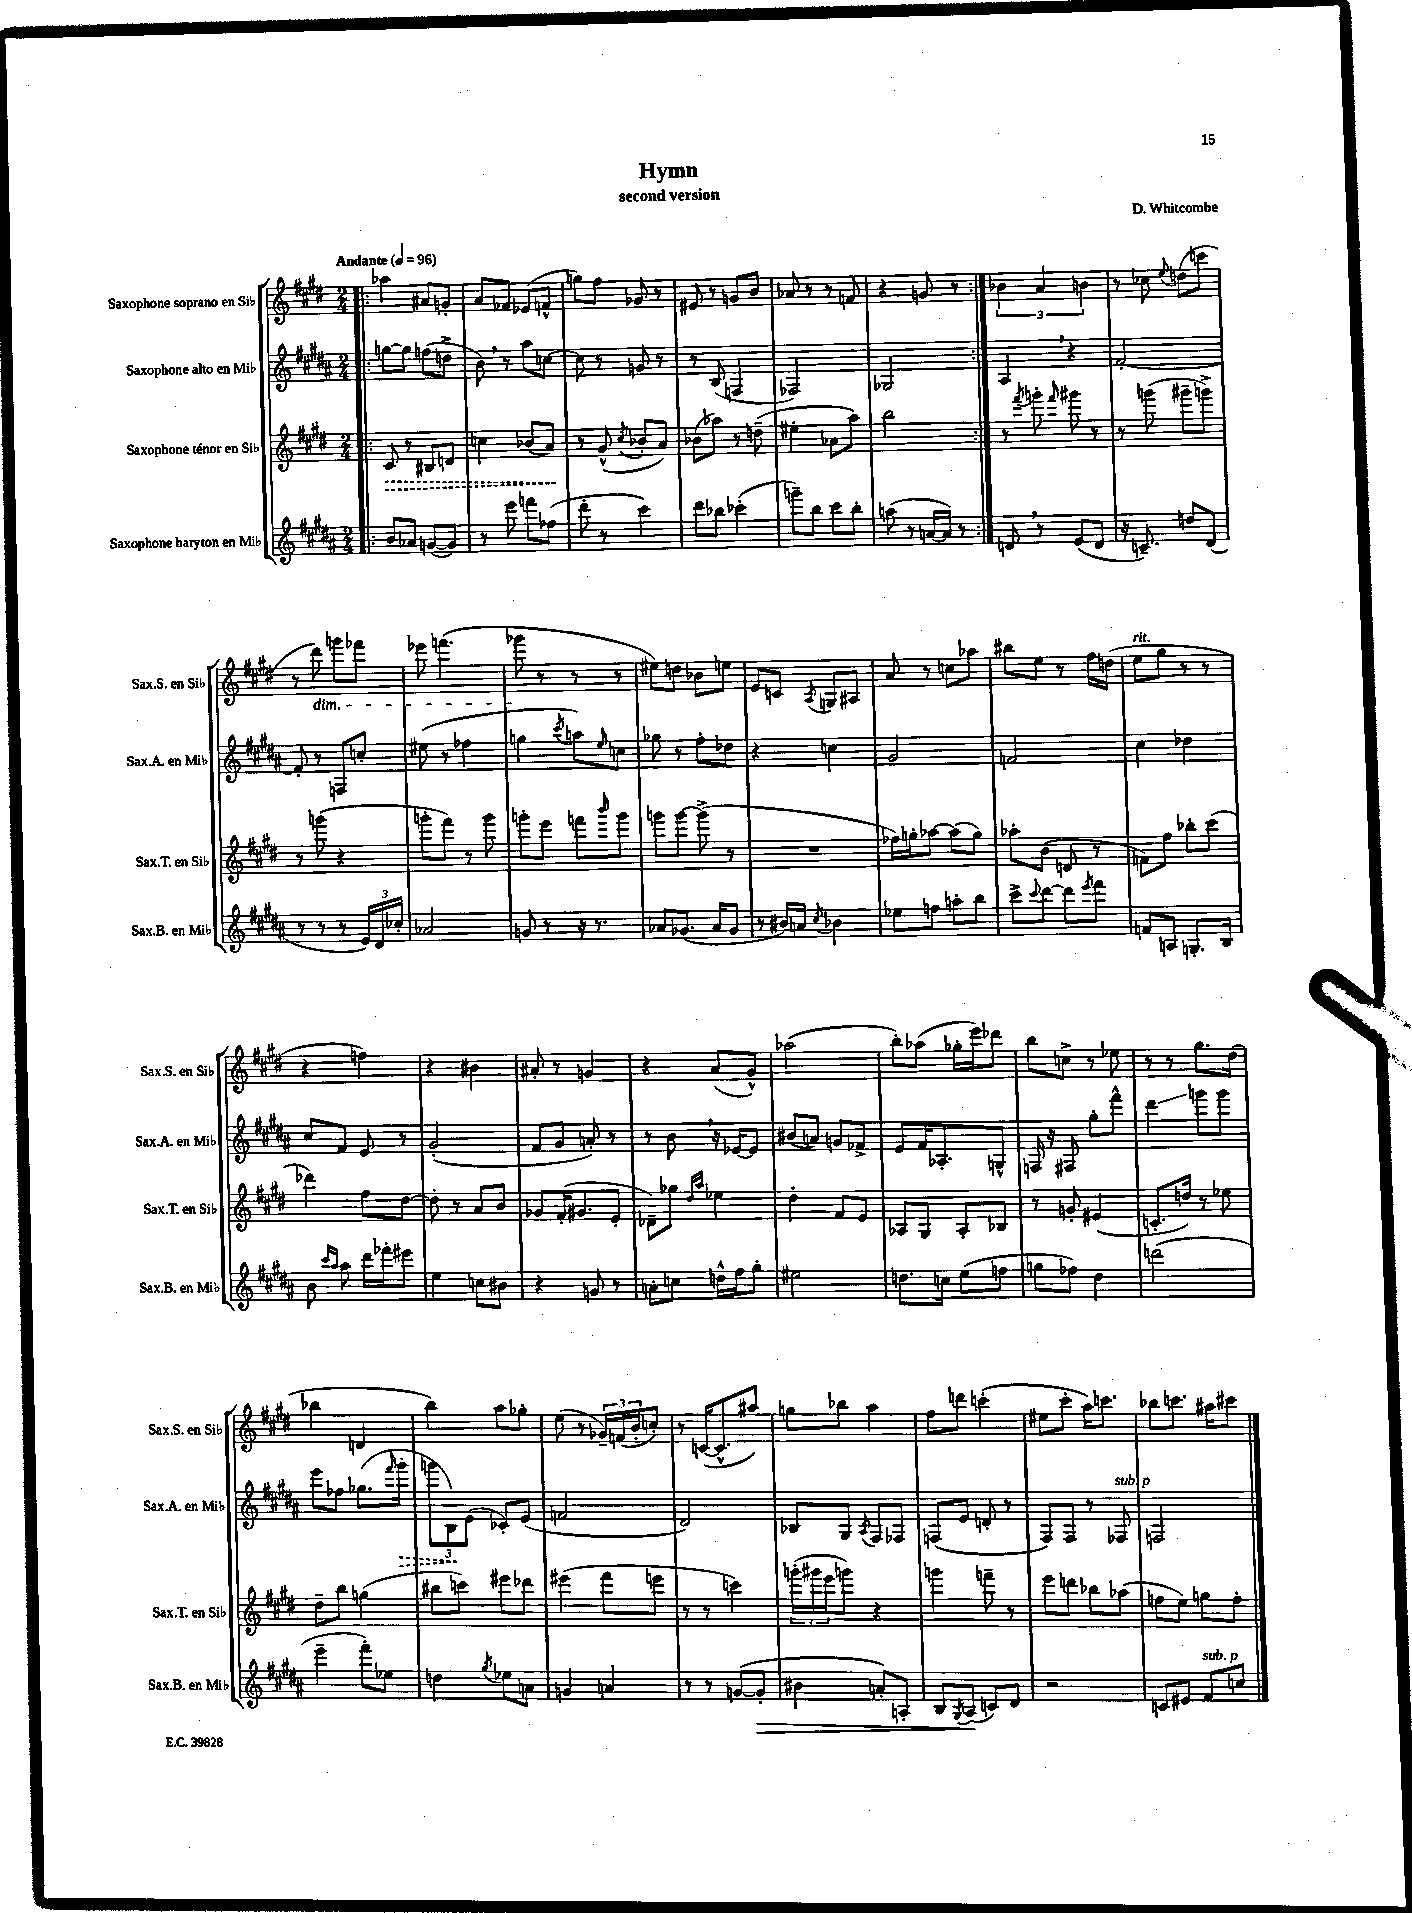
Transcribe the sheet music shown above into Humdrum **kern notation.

**kern	**kern	**kern	**kern
*staff4	*staff3	*staff2	*staff1
*clefG2	*clefG2	*clefG2	*clefG2
*k[f#c#g#d#a#]	*k[f#c#g#d#]	*k[f#c#g#d#a#]	*k[f#c#g#d#]
*M2/4	*M2/4	*M2/4	*M2/4
*MM96	*MM96	*MM96	*MM96
=!|:	=!|:	=!|:	=!|:
8b	8c#	[8gg	4aa-
8a-	8r	8gg]	.
([8g	8B#	(8ff	8a#
8g])	8d	8dd^	8g'
=	=	=	=
8r	4cc	8b)	8a
8eee	.	8r	8f-
8fff	(8b-	8aa#	(8e-
(8ff-	8a)	[8cc	8f^^
=	=	=	=
8ddd#'	8r	8cc]	8gg)
8r	(8g#^^	8r	8ff#
.	8qcc#	.	.
4ccc#)	8b-'	8g	8g-
.	8a)	8r	8r
=	=	=	=
8ddd#	(8b-	8r	8e#
8bb-	8aa-)	(8B	8r
(4ccc-'	8r	4F	8g
.	(8dd~	.	8b
=	=	=	=
8ggg~)	4ee#'	2F-)	8a-
8bb	.	.	8r
8ccc#	8a-	.	8r
8bb'	8aa)	.	8f
=	=	=	=
(8aa	2bb	2G-	4r
8r	.	.	.
[16a	.	.	8g
16a])	.	.	.
8r	.	.	8r
=:|!	=:|!	=:|!	=:|!
8d	8r	4A#	6b-
.	8qfff#	.	.
8r	8ggg'	.	.
.	.	.	6a
.	16qqfff#	.	.
(8e	8ggg#	4r	.
.	.	.	6b
8d	8r	.	.
=	=	=	=
16r	8r	[2f#'	8r
8.c~)	.	.	.
.	(8ggg	.	8cc-
.	.	.	8qqee
8dd	8ggg#~	.	(8dd
(8d#	8ggg^)	.	8ccc
=	=	=	=
8r	8r	8f#']	8r
8r	(8ggg	8r	8ddd#)
8r	4r	8F	8ggg
24e)	.	8cc'	8fff-
24d#	.	.	.
24cc-'	.	.	.
=	=	=	=
2a-	8ggg'	(8ee#	8eee-
.	8fff#)	8r	(4.fff
.	8r	4ff-	.
.	8ggg	.	.
=	=	=	=
8g	8ggg'	4gg	8ggg-
8r	8eee	.	8r
.	.	8qccc#	.
16r	8fff	8aa)	8r
8.r	.	.	.
.	16qqbbb	16qqee	.
.	8ggg	8cc	8r
=	=	=	=
8a-	8ggg	8gg-	8ee#)
(8.g-	[8ggg	8r	8dd
.	(8ggg^]	8ff#'	8b-
16a-	.	.	.
8g-	8r	8dd-	8ee
=	=	=	=
8r	2r	4r	8e
16b#)	.	.	8c
16a	.	.	.
8qcc#	.	.	8qA
4b-	.	4cc	8G
.	.	.	8A#
=	=	=	=
8ee-	16ff-)	2g#	8a
.	16gg'	.	.
8ff	[8aa-	.	8r
8aa'	(8aa-]	.	8cc
8bb	8gg)	.	8aa-
=	=	=	=
8ccc#^	8aa-'	2f	8bb#
8qqccc#	.	.	.
[8ddd#	(8b	.	8ee
8ddd#]	8d	.	8r
8qeee	.	.	.
8fff#	8r	.	16ff#
.	.	.	(16dd
=	=	=	=
8f	8f)	4cc#	8ee
8A	8ff#	.	8gg#
8.G'	8bb-'	4dd-	8r
.	(8ccc#	.	8r
16B	.	.	.
=	=	=	=
8b	4ddd-)	8cc#	4r
16qqccc#	.	.	.
16qqaa#	.	.	.
8aa#	.	8f#	.
16ddd#	8ff#	8e	4ff)
16fff-'	.	.	.
8eee#	[8dd#	8r	.
=	=	=	=
4ee	8dd#']	(2g#'	4r
.	8r	.	.
8cc	8a	.	4b#
8b#	8b	.	.
=	=	=	=
4r	8g-	8f#	8a#'
.	(16f#'	8g#	8r
.	8.g#	.	.
8g	.	8a')	4g
8r	8e'	8r	.
=	=	=	=
8a'	8d-~)	8r	4r
8cc	8gg-	8b	.
.	16qqdd#	.	.
.	16qqaa	.	.
16dd^^	4ee-	16r	(8a
16ff#	.	[16e-	.
8gg#'	.	8e-]	8g#^^)
=	=	=	=
2ee#	4dd#'	(8b#	(2aa-
.	.	8a)	.
.	8f#	8g	.
.	8e	8f-^	.
=	=	=	=
8.dd	8A-	8e	8bb')
.	8G#	16f#	(8aa-
16cc	.	8.A-'	.
(8ee	8A-'	.	16gg-'
.	.	.	16eee)
8ff	8B-	8G^^	8ddd-
=	=	=	=
8gg	8r	16F	8bb
.	.	16r	.
8ff-)	8g'	8F#	8cc^
4dd#	(4e#	8gg#'	8r
.	.	8fff#^^	8ee-
=	=	=	=
(2ddd	8.c'	4ddd#	8r
.	.	.	8r
.	16dd)	.	.
.	8r	8ggg	8.gg#
.	8ee-	8ggg	.
.	.	.	(16dd#
=	=	=	=
4eee~	8dd#~	8eee	4bb-
.	8bb	8ff-	.
8fff#')	(4gg	(8.gg-	4d
8ee-	.	.	.
.	.	16qqfff#	.
.	.	16ggg#'	.
=	=	=	=
4dd	8bb#	12ggg	4bb)
.	.	12B)	.
.	8ccc)	.	.
.	.	(12e	.
8qgg#	.	.	.
8ee-	8eee#	8c-')	8aa
8a	8ddd-	(8e	8gg-'
=	=	=	=
4g	(4eee#	2f	(8ee
.	.	.	8r
4a	8fff#	.	24g-~)
.	.	.	(24f
.	.	.	24b'
.	8eee	.	8cc')
=	=	=	=
8r	8r	2d#)	8r
8r	8r	.	([16c
.	.	.	8.c^^]
([8g	4ccc)	.	.
8g']	.	.	8aa#)
=	=	=	=
4b#	(24ggg'	8B-	8gg
.	24ggg#	.	.
.	24eee	.	.
.	8ggg)	8G#	8bb-
.	.	8qA#	.
8a')	4r	8F#	4aa
8A'	.	8F-	.
=	=	=	=
8B	4ggg	(8F	8ff#
8qG#	.	.	.
(8A#	.	8e	8ddd
8c)	8fff~	8d'	(4ccc'
8d#	8r	8r	.
=	=	=	=
2r	8eee	8F#)	8ee#
.	8ddd	8F#	8ccc#'
.	8bb-	8r	16aa)
.	.	.	8.ccc
.	(8aa-	8F-	.
=	=	=	=
8c	8ff	2F	8bb-
8e#	8ee)	.	8.ccc
8f#	8gg	.	.
.	.	.	16aa#
8cc	8ff'	.	8ccc#
==	==	==	==
*-	*-	*-	*-
